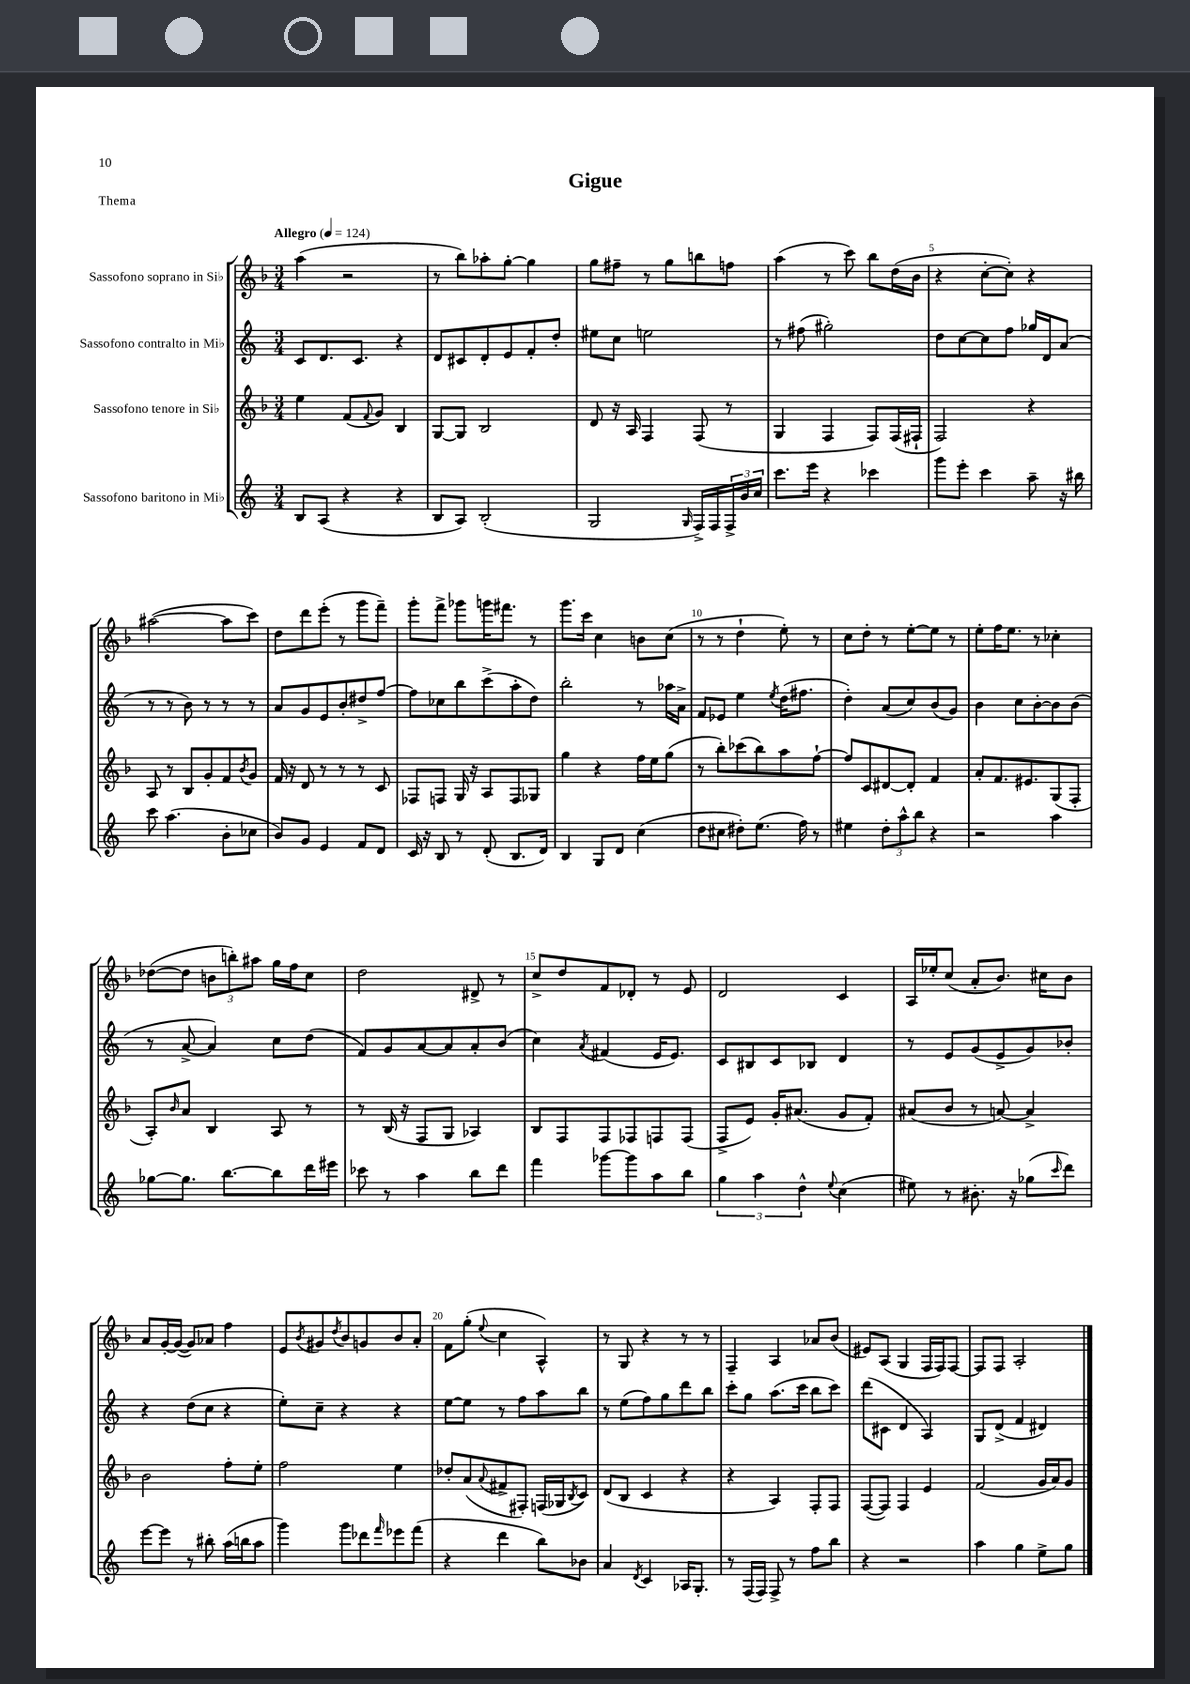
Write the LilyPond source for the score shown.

\header { title = "Gigue" piece = "Thema" }
<<
\new StaffGroup <<
\new Staff = "s0" \with { instrumentName = "Sassofono soprano in Sib" } {
    \clef treble \key f \major \numericTimeSignature \time 3/4 \tempo "Allegro" 4 = 124
    a''4( r2 |
    r8 bes''8) aes''8-. g''8~-. g''4 |
    g''8 fis''8-- r8 g''8 b''8 f''8 |
    a''4( r8 c'''8) bes''8 d''16( bes'16 |
    r4 c''8~-. c''8-.) r4 |
    ais''2~( ais''8 c'''8) |
    d''8 d'''8 e'''8-.( r8 g'''8 f'''8--) |
    g'''8-. f'''8-> ges'''8 g'''16 fis'''8. r8 |
    g'''8. c'''16 c''4 b'8 c''8( |
    r8 r8 d''4-! e''8-.) r8 |
    c''8 d''8-. r8 e''8~-. e''8 r8 |
    e''8-. f''16 e''8. r8 ces''4-. |
    des''8~( des''8 \tuplet 3/2 { b'8 b''8-.) ais''8 } g''16 f''16 c''8 |
    d''2 dis'8-> r8 |
    c''8-> d''8 f'8 des'8-. r8 e'8 |
    d'2 c'4 |
    a16 ees''16-. c''8( a'8-. bes'8.) cis''16 bes'8 |
    a'8 g'16~-. g'16~( g'8) aes'8 f''4 |
    e'8 \acciaccatura { bes'8 } gis'8 \acciaccatura { d''8 } bes'8 g'8 bes'8 a'8-. |
    f'8 g''8-.( \appoggiatura { e''8 } c''4 a4-^) |
    r8 g8 r4 r8 r8 |
    f4-- a4 aes'8 bes'8( |
    eis'8) a8( g4 f16 f16) f8~ |
    f8 f8 a2-. \bar "|." |
}
\new Staff = "s1" \with { instrumentName = "Sassofono contralto in Mib" } {
    \clef treble \key c \major \numericTimeSignature \time 3/4
    c'8 d'8. c'8. r4 |
    d'8 cis'8 d'8-. e'8 f'8-. d''8-. |
    eis''8 c''8 e''2 |
    r8 fis''8( gis''2-.) |
    d''8 c''8~ c''8 f''8 ges''16 d'16 a'8( |
    r8 r8 b'8) r8 r8 r8 |
    a'8 g'8 e'8 b'8-. dis''8-> f''8~ |
    f''8 ces''8 b''8 c'''8->( a''8-. d''8) |
    b''2-. r8 aes''16 a'16-> |
    f'8 ees'8 e''4 \acciaccatura { e''8 } d''16( fis''8. |
    d''4-.) a'8( c''8) b'8( g'8) |
    b'4 c''8 b'8~-. b'8 b'8( |
    r8 a'8~-> a'4) c''8 d''8( |
    f'8) g'8 a'8~ a'8 a'8-. b'8( |
    c''4) \acciaccatura { a'8 } fis'4( e'16 e'8.) |
    c'8 bis8 c'8 bes8 d'4 |
    r8 e'8 g'8( e'8-> g'8) bes'8-. |
    r4 d''8( c''8 r4 |
    e''8-.) c''8-- r4 r4 |
    e''8~ e''8 r8 f''8 a''8 b''8 |
    r8 e''8( f''8) g''8 d'''8 b''8 |
    c'''8-. g''8 a''8.( c'''16 b''8 c'''8) |
    d'''8( cis'8 d'4 a4) |
    g8 d'8->( f'4 dis'4) \bar "|." |
}
\new Staff = "s2" \with { instrumentName = "Sassofono tenore in Sib" } {
    \clef treble \key f \major \numericTimeSignature \time 3/4
    e''4 f'8( \appoggiatura { f'8 } g'8) bes4 |
    g8~ g8 bes2 |
    d'8 r16 a16 f4 f8( r8 |
    g4 f4 f8) f16( fis16-! |
    f2) r4 |
    a8 r8 bes8 g'8-. f'8 \acciaccatura { bes'8 } g'8 |
    f'16 r16 d'8 r8 r8 r8 c'8 |
    fes8 f8 g16 r16 a8 f8 ges8 |
    g''4 r4 f''16 e''16 g''8( |
    r8 bes''8-.) ces'''8( bes''8) a''8 f''8~-! |
    f''8 c'8 dis'8~ dis'8-. f'4 |
    a'8-. f'8. eis'8. g8( f8-. |
    a8-.) \grace { bes'16 } a'8 bes4 a8 r8 |
    r8 bes16( r16 f8 g8 aes4) |
    bes8 f8 f8 fes8 f8 f8( |
    f8-> e'8) g'16-. ais'8.( g'8 f'8-.) |
    ais'8( bes'8 r8 a'8~) a'4-> |
    bes'2 f''8-. e''8-. |
    f''2 e''4 |
    des''8-. a'8( \appoggiatura { a'8 } fis'8-> fis8-.) f16( ges16 \acciaccatura { bes8 } c'8) |
    d'8( bes8 c'4 r4 |
    r4 a4) f8-. f8 |
    f8~( f8) f4 e'4 |
    f'2( g'16 a'16) g'8 \bar "|." |
}
\new Staff = "s3" \with { instrumentName = "Sassofono baritono in Mib" } {
    \clef treble \key c \major \numericTimeSignature \time 3/4
    b8 a8( r4 r4 |
    b8 a8) b2-.( |
    g2 \grace { g16 } f16->) f16 \tuplet 3/2 { f16-> b'16 c''16 } |
    c'''8. e'''16 r4 ces'''4 |
    g'''8 e'''8-. c'''4 a''8-- r16 bis''16 |
    c'''8 a''4.( b'8-. ces''8 |
    b'8) g'8 e'4 f'8 d'8 |
    c'16 r16 b8 r8 d'8-.( b8. d'16) |
    b4 g8 d'8 c''4( |
    d''8 cis''8 dis''8-.) e''8.( f''16) r8 |
    eis''4 \tuplet 3/2 { d''8-. a''8-^ b''8 } r4 |
    r2 a''4 |
    ges''8~ ges''8. b''8.~ b''8 d'''16 eis'''16 |
    ces'''8 r8 a''4 b''8 d'''8 |
    f'''4 ges'''8~ ges'''8 a''8 b''8 |
    \tuplet 3/2 { g''4 a''4 d''4-^ } \appoggiatura { e''8 } c''4( |
    eis''8) r8 bis'8.-. r16 ges''8( \grace { c'''16 } d'''8) |
    e'''8~ e'''8 r8 bis''8-. a''16( b''16 a''8 |
    g'''4) g'''8 des'''8 \grace { f'''16 } ees'''8 f'''8( |
    r4 d'''4 b''8) bes'8 |
    a'4 \acciaccatura { d'8 } c'4 aes16 g8.-. |
    r8 f16( f16) f8-> r8 f''8 b''8 |
    r4 r2 |
    a''4 g''4 e''8-> g''8 \bar "|." |
}
>>
>>
\layout { \context { \Score \override BarNumber.break-visibility = ##(#f #t #t) barNumberVisibility = #(every-nth-bar-number-visible 5) } }
